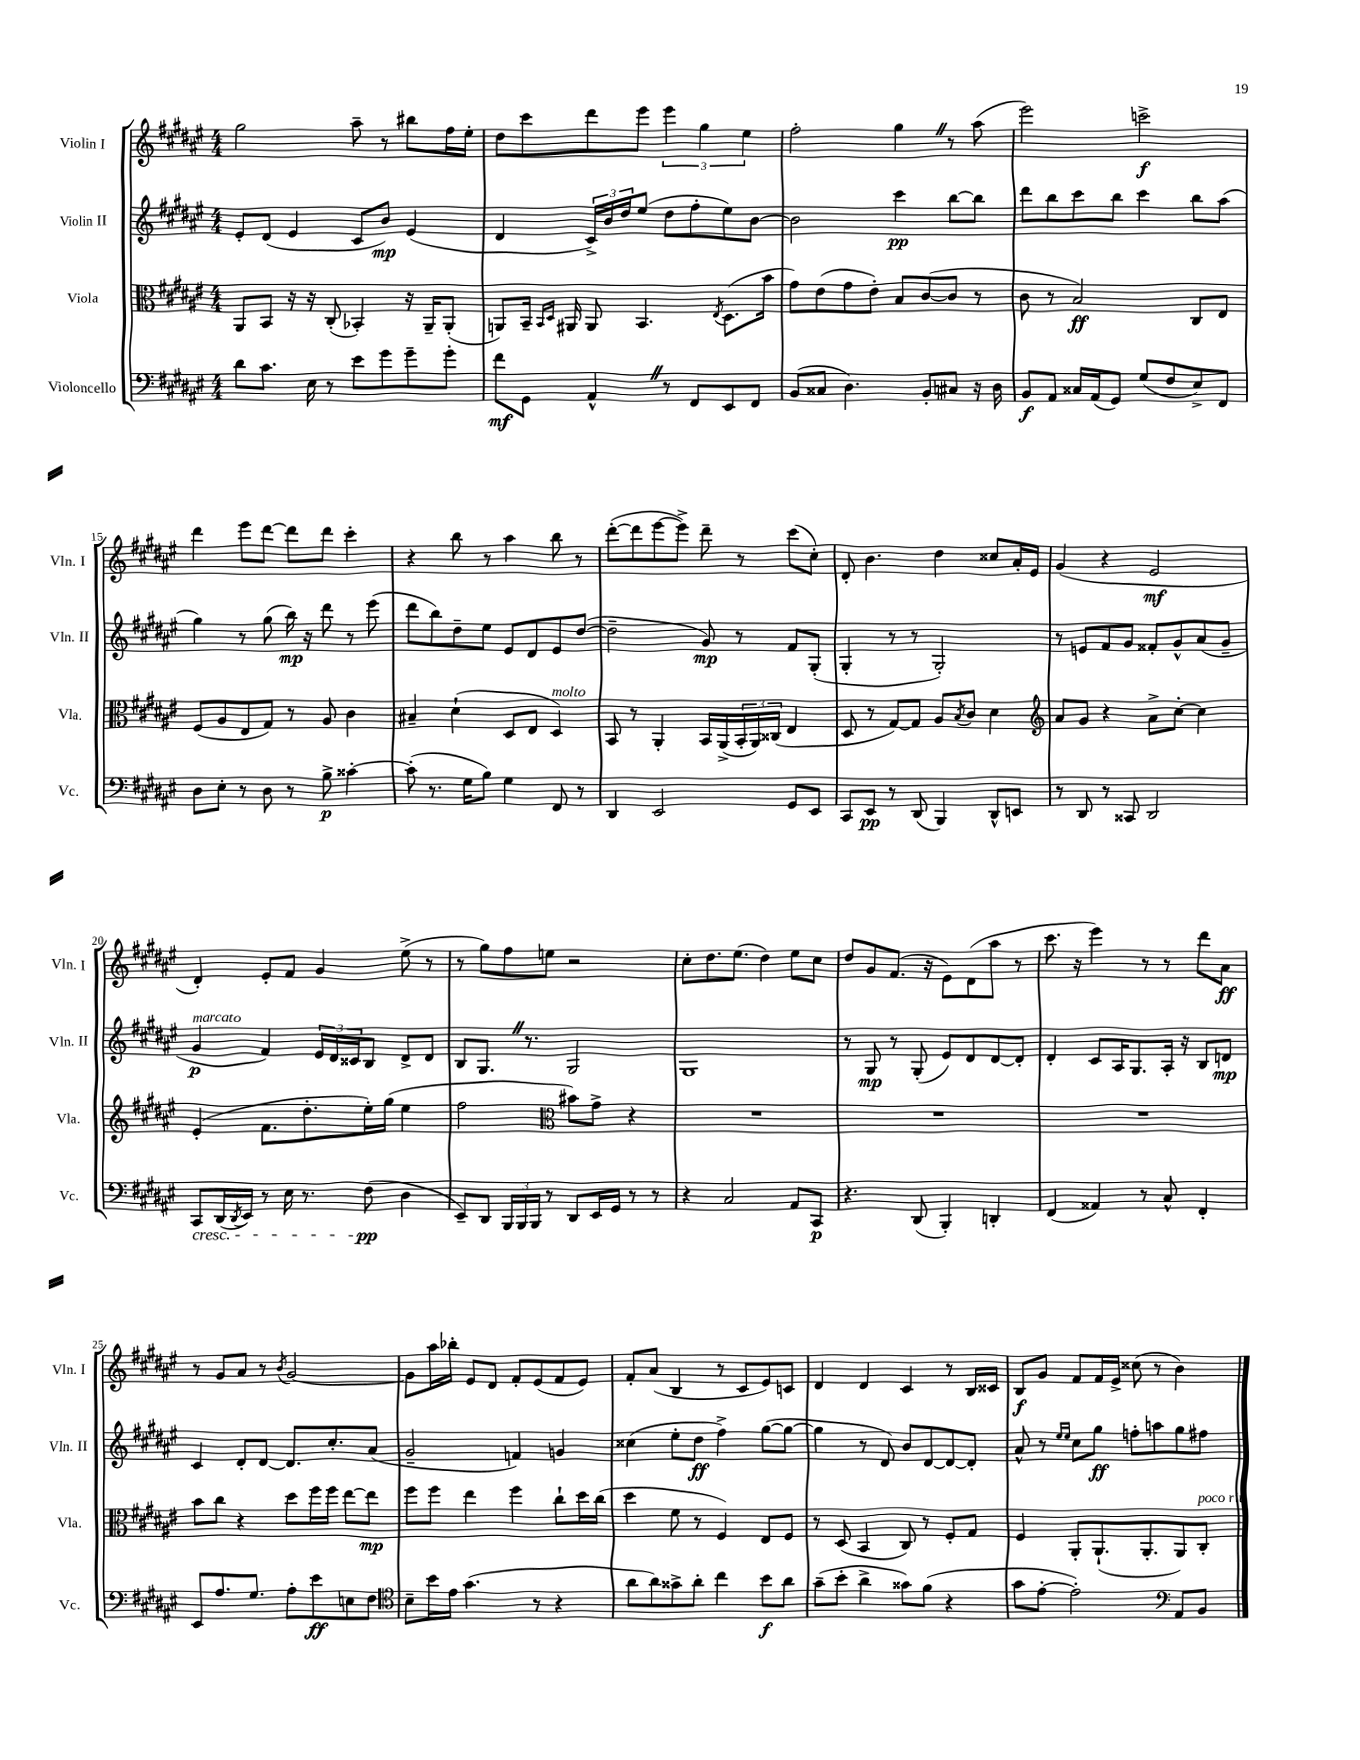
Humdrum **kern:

**kern	**dynam	**kern	**dynam	**kern	**dynam	**kern	**dynam
*part4	*part4	*part3	*part3	*part2	*part2	*part1	*part1
*staff4	*staff4	*staff3	*staff3	*staff2	*staff2	*staff1	*staff1
*I"Violoncello	*	*I"Viola	*	*I"Violin II	*	*I"Violin I	*
*I'Vc.	*	*I'Vla.	*	*I'Vln. II	*	*I'Vln. I	*
*clefF4	*	*clefC3	*	*clefG2	*	*clefG2	*
*k[f#c#g#d#a#e#]	*	*k[f#c#g#d#a#e#]	*	*k[f#c#g#d#a#e#]	*	*k[f#c#g#d#a#e#]	*
*M4/4	*	*M4/4	*	*M4/4	*	*M4/4	*
=11	=11	=11	=11	=11	=11	=11	=11
8d#\L	.	8AA#/L	.	8e#'/L	.	2gg#\	.
8.c#\J	.	8BB/J	.	(8d#/J	.	.	.
.	.	16r	.	4e#/	.	.	.
16E#\	.	16r	.	.	.	.	.
8r	.	(8C#'/	.	.	.	.	.
8e#\L	.	4BB-X'/)	.	8c#/L	.	8aa#~\	.
8g#\	.	.	.	8b/J)	mp	8r	.
8g#~\	.	16r	.	(4e#/	.	8bb#X\L	.
.	.	16AA#~/KL	.	.	.	.	.
8g#'\J	.	(8AA#'/J	.	.	.	16ff#\L	.
.	.	.	.	.	.	16ee#'\JJ	.
=12	=12	=12	=12	=12	=12	=12	=12
8f#\L	mf	8AAn/L)	.	4d#/	.	8dd#\L	.
8GG#\J	.	16BB~/Jk	.	.	.	8ccc#\	.
.	.	16qqBB/LL	.	.	.	.	.
.	.	16qqD#/JJ	.	.	.	.	.
.	.	16AA#X/	.	.	.	.	.
4AA#^^Z/	.	8AA#/	.	24c#^/LL)	.	8ddd#\	.
.	.	.	.	24b/	.	.	.
.	.	.	.	24dd#/J	.	.	.
.	.	4.BB/	.	(8ee#/J	.	8eee#\J	.
8r	.	.	.	8dd#\L	.	6eee#\	.
8FF#/L	.	.	.	8ff#'\	.	.	.
.	.	.	.	.	.	6gg#\	.
.	.	8qE#/	.	.	.	.	.
8EE#/	.	(8.D#\L	.	8ee#\)	.	.	.
.	.	.	.	.	.	6ee#\	.
8FF#/J	.	.	.	[8b\J	.	.	.
.	.	16b\Jk	.	.	.	.	.
=13	=13	=13	=13	=13	=13	=13	=13
(8BB/L	.	8g#\L)	.	2b\]	.	2ff#'\	.
8C##X/J	.	(8e#\	.	.	.	.	.
4.D#\)	.	8g#\	.	.	.	.	.
.	.	8e#'\J)	.	.	.	.	.
.	.	8B/L	.	4ccc#\	pp	4gg#Z\	.
8BB'/L	.	([8c#/	.	.	.	.	.
8C#X/J	.	8c#/J]	.	[8bb\L	.	8r	.
16r	.	8r	.	8bb\J]	.	(8aa#\	.
16D#\	.	.	.	.	.	.	.
=14	=14	=14	=14	=14	=14	=14	=14
8BB/L	f	8c#\	.	8ddd#\L	.	2eee#\)	.
8AA#/J	.	8r	.	8bb\	.	.	.
16C##X/LL	.	2B/)	ff	8ccc#\	.	.	.
(16AA#/J	.	.	.	.	.	.	.
8GG#/J)	.	.	.	8bb\J	.	.	.
(8G#/L	.	.	.	4ccc#\	.	2cccn^\	f
8F#/	.	.	.	.	.	.	.
8E#^/)	.	8C#/L	.	8bb\L	.	.	.
8FF#/J	.	8E#/J	.	(8aa#\J	.	.	.
!!LO:LB:g=z
=15	=15	=15	=15	=15	=15	=15	=15
8D#\L	.	(8F#/L	.	4gg#\)	.	4ddd#\	.
8E#'\J	.	8A#/	.	.	.	.	.
8r	.	8E#/	.	8r	.	8eee#\L	.
8D#\	.	8G#/J)	.	(8gg#\	.	[8ddd#\J	.
8r	.	8r	.	16bb\)	mp	8ddd#\L]	.
.	.	.	.	16r	.	.	.
8B^\	p	8A#/	.	8ddd#\	.	8ddd#\J	.
[4c##X'\	.	4c#\	.	8r	.	4ccc#'\	.
.	.	.	.	(8eee#\	.	.	.
=16	=16	=16	=16	=16	=16	=16	=16
(8c##'\]	.	4B#X~/	.	8ddd#\L	.	4r	.
8.r	.	.	.	8bb\)	.	.	.
.	.	(4d#`\	.	8dd#~\	.	8bb\	.
16G#\KL	.	.	.	.	.	.	.
8B\J)	.	.	.	8ee#\J	.	8r	.
4G#\	.	8D#/L	.	8e#/L	.	4aa#\	.
.	.	8E#/J	.	8d#/	.	.	.
!	!	!LO:TX:a:i:t=molto	!	!	!	!	!
8FF#/	.	4D#/)	.	8e#/	.	8bb\	.
8r	.	.	.	([8dd#/J	.	8r	.
=17	=17	=17	=17	=17	=17	=17	=17
4DD#/	.	8BB/	.	2dd#~\]	.	([8ddd#'\L	.
.	.	8r	.	.	.	8ddd#\]	.
2EE#/	.	4AA#'/	.	.	.	[8eee#\	.
.	.	.	.	.	.	8eee#^\J])	.
.	.	16BB/LL	.	8g#/)	mp	8ddd#~\	.
.	.	(16AA#^/	.	.	.	.	.
.	.	24BB'/	.	8r	.	8r	.
.	.	24AA#/)	.	.	.	.	.
.	.	(24C##X/JJ	.	.	.	.	.
8GG#/L	.	4E#/	.	8f#/L	.	(8ccc#\L	.
8EE#/J	.	.	.	(8G#'/J	.	8cc#'\J)	.
=18	=18	=18	=18	=18	=18	=18	=18
8CC#/L	.	8D#/	.	4G#'/	.	8d#'/	.
8EE#/J	pp	8r	.	.	.	4.b\	.
8r	.	[8G#/L)	.	8r	.	.	.
(8DD#/	.	8G#/J]	.	8r	.	.	.
4BBB/)	.	8A#/L	.	2G#'/)	.	4dd#\	.
.	.	8qB/	.	.	.	.	.
.	.	8c#/J	.	.	.	.	.
8DD#^^/L	.	4d#\	.	.	.	8cc##X/L	.
8EEn/J	.	.	.	.	.	16a#'/L	.
.	.	.	.	.	.	16e#/JJ	.
=19	=19	=19	=19	=19	=19	=19	=19
*	*	*clefG2	*	*	*	*	*
8r	.	8a#/L	.	8r	.	(4g#/	.
8DD#/	.	8g#/J	.	8en/L	.	.	.
8r	.	4r	.	8f#/	.	4r	.
8CC##X/	.	.	.	8g#/J	.	.	.
2DD#/	.	8a#^\L	.	8f##X'/L	.	2e#/	mf
.	.	[8cc#'\J	.	8g#^^/	.	.	.
.	.	4cc#\]	.	(8a#/	.	.	.
.	.	.	.	8g#~/J	.	.	.
!!LO:LB:g=z
=20	=20	=20	=20	=20	=20	=20	=20
!	!	!	!	!LO:TX:a:i:t=marcato	!	!	!
!LO:TX:b:i:t=cresc.	!	!	!	!	!	!	!
8CC#/L	.	(4e#'/	.	4g#/	p	4d#'/)	.
(16DD#/L	.	.	.	.	.	.	.
8qDD#/	.	.	.	.	.	.	.
16EE#/JJ)	.	.	.	.	.	.	.
8r	.	8.f#\L	.	4f#/)	.	8e#'/L	.
16E#\	.	.	.	.	.	8f#/J	.
8.r	.	8.dd#'\	.	.	.	.	.
.	.	.	.	24e#/LL	.	4g#/	.
.	.	.	.	24d#/	.	.	.
.	.	.	.	24c##X/J	.	.	.
(8F#\	pp	16ee#'\L)	.	8B/J	.	.	.
.	.	(16gg#\JJ	.	.	.	.	.
4D#\	.	4ee#\	.	8d#^/L	.	(8ee#^\	.
.	.	.	.	8d#/J	.	8r	.
=21	=21	=21	=21	=21	=21	=21	=21
8EE#~/L)	.	2ff#\	.	8B/L	.	8r	.
8DD#/J	.	.	.	8.G#Z/J	.	8gg#\L)	.
24BBB/LL	.	.	.	.	.	8ff#\	.
24BBB/	.	.	.	.	.	.	.
.	.	.	.	8.r	.	.	.
24BBB/JJ	.	.	.	.	.	.	.
8r	.	.	.	.	.	8een\J	.
*	*	*clefC3	*	*	*	*	*
8DD#/L	.	8b#X\L)	.	2G#/	.	2r	.
16EE#/L	.	8g#^\J	.	.	.	.	.
16GG#/JJ	.	.	.	.	.	.	.
8r	.	4r	.	.	.	.	.
8r	.	.	.	.	.	.	.
=22	=22	=22	=22	=22	=22	=22	=22
4r	.	1r	.	1G#	.	8cc#'\L	.
.	.	.	.	.	.	8.dd#\	.
2C#/	.	.	.	.	.	.	.
.	.	.	.	.	.	(8.ee#\J	.
.	.	.	.	.	.	4dd#\)	.
8AA#/L	.	.	.	.	.	8ee#\L	.
8CC#/J	p	.	.	.	.	8cc#\J	.
=23	=23	=23	=23	=23	=23	=23	=23
4.r	.	1r	.	8r	.	8dd#/L	.
.	.	.	.	8G#/	mp	8g#/	.
.	.	.	.	8r	.	(8.f#/J	.
(8DD#/	.	.	.	(8G#'/	.	.	.
.	.	.	.	.	.	16r	.
4BBB'/)	.	.	.	8e#/L)	.	8e#\L)	.
.	.	.	.	8d#/	.	(8d#\	.
4DDn'/	.	.	.	[8d#/	.	8aa#\J	.
.	.	.	.	8d#'/J]	.	8r	.
=24	=24	=24	=24	=24	=24	=24	=24
(4FF#/	.	1r	.	4d#'/	.	8.ccc#\	.
.	.	.	.	.	.	16r	.
4AA##X/)	.	.	.	8c#/L	.	4eee#\)	.
.	.	.	.	16A#/K	.	.	.
.	.	.	.	8.G#/	.	.	.
8r	.	.	.	.	.	8r	.
8C#^^/	.	.	.	16A#'/Jk	.	8r	.
.	.	.	.	16r	.	.	.
4FF#'/	.	.	.	8B/L	.	8ddd#\L	.
.	.	.	.	8dn/J	mp	8a#\J	ff
!!LO:LB:g=z
=25	=25	=25	=25	=25	=25	=25	=25
8EE#/L	.	8b\L	.	4c#/	.	8r	.
8.A#/	.	8cc#\J	.	.	.	8g#/L	.
.	.	4r	.	8d#'/L	.	8a#/J	.
8.G#/J	.	.	.	.	.	.	.
.	.	.	.	[8d#/J	.	8r	.
.	.	.	.	.	.	8qb/	.
8A#'\L	.	8dd#\L	.	8.d#/L]	.	[2g#/	.
8e#\	ff	16ff#\L	.	.	.	.	.
.	.	16ff#\JJ	.	8.cc#'/	.	.	.
8En\	.	[8ee#\L	.	.	.	.	.
8F#\J	.	8ee#\J]	mp	(8a#/J	.	.	.
=26	=26	=26	=26	=26	=26	=26	=26
*clefC4	*	*	*	*	*	*	*
8B~\L	.	8ff#\L	.	2g#~/	.	8g#\L]	.
16b\L	.	8ff#\J	.	.	.	16aa#\L	.
16e#\JJ	.	.	.	.	.	16bb-X'\JJ	.
(4.g#\	.	4ee#\	.	.	.	8e#/L	.
.	.	.	.	.	.	8d#/J	.
.	.	4ff#\	.	4fn/)	.	8f#'/L	.
8r	.	.	.	.	.	(8e#/	.
4r	.	8cc#`\L	.	4gn/	.	8f#/	.
.	.	16dd#\L	.	.	.	8e#/J)	.
.	.	(16cc#\JJ	.	.	.	.	.
=27	=27	=27	=27	=27	=27	=27	=27
8a#\L	.	4dd#\	.	(4cc##X\	.	8f#'/L	.
8a#\)	.	.	.	.	.	(8a#/J	.
8g##X^\	.	8f#\	.	8ee#'\L	.	4B/	.
8a#'\J	.	8r	.	8dd#\J	ff	.	.
4cc#\	.	4F#/)	.	4ff#^\)	.	8r	.
.	.	.	.	.	.	8c#/L	.
8b\L	f	8E#/L	.	([8gg#\L	.	8e#/)	.
8a#\J	.	8F#/J	.	8gg#\J_	.	8cn/J	.
=28	=28	=28	=28	=28	=28	=28	=28
(8g#~\L	.	8r	.	4gg#\]	.	4d#/	.
8b'\J	.	(8D#/	.	.	.	.	.
4a#^\	.	4BB/	.	8r	.	4d#/	.
.	.	.	.	8d#/)	.	.	.
8g##X\L)	.	8C#/)	.	8b/L	.	4c#/	.
(8f#\J	.	8r	.	[8d#/	.	.	.
4r	.	8F#'/L	.	8d#/_	.	8r	.
.	.	8G#/J	.	8d#'/J]	.	16B/LL	.
.	.	.	.	.	.	16c##X/JJ	.
=29	=29	=29	=29	=29	=29	=29	=29
8g#\L	.	4F#/	.	8a#^^/	.	8B/L	f
[8e#'\J	.	.	.	8r	.	8g#/J	.
.	.	.	.	16qqee#/LL	.	.	.
.	.	.	.	16qqee#/JJ	.	.	.
2e#'\])	.	8AA#'/L	.	8cc#\L	.	8f#/L	.
.	.	(8.AA#`/	.	8gg#\J	ff	16f#/L	.
.	.	.	.	.	.	16e#^/JJ	.
.	.	.	.	8ffn'\L	.	(8cc##X\	.
.	.	8.AA#'/	.	.	.	.	.
.	.	.	.	8aan\	.	8r	.
*clefF4	*	*	*	*	*	*	*
8AA#/L	.	8AA#/)	.	8gg#\	.	4b\)	.
!	!	!LO:TX:a:i:t=poco rit.	!	!	!	!	!
8BB/J	.	8C#'/J	.	8ff#X\J	.	.	.
==	==	==	==	==	==	==	==
*-	*-	*-	*-	*-	*-	*-	*-
